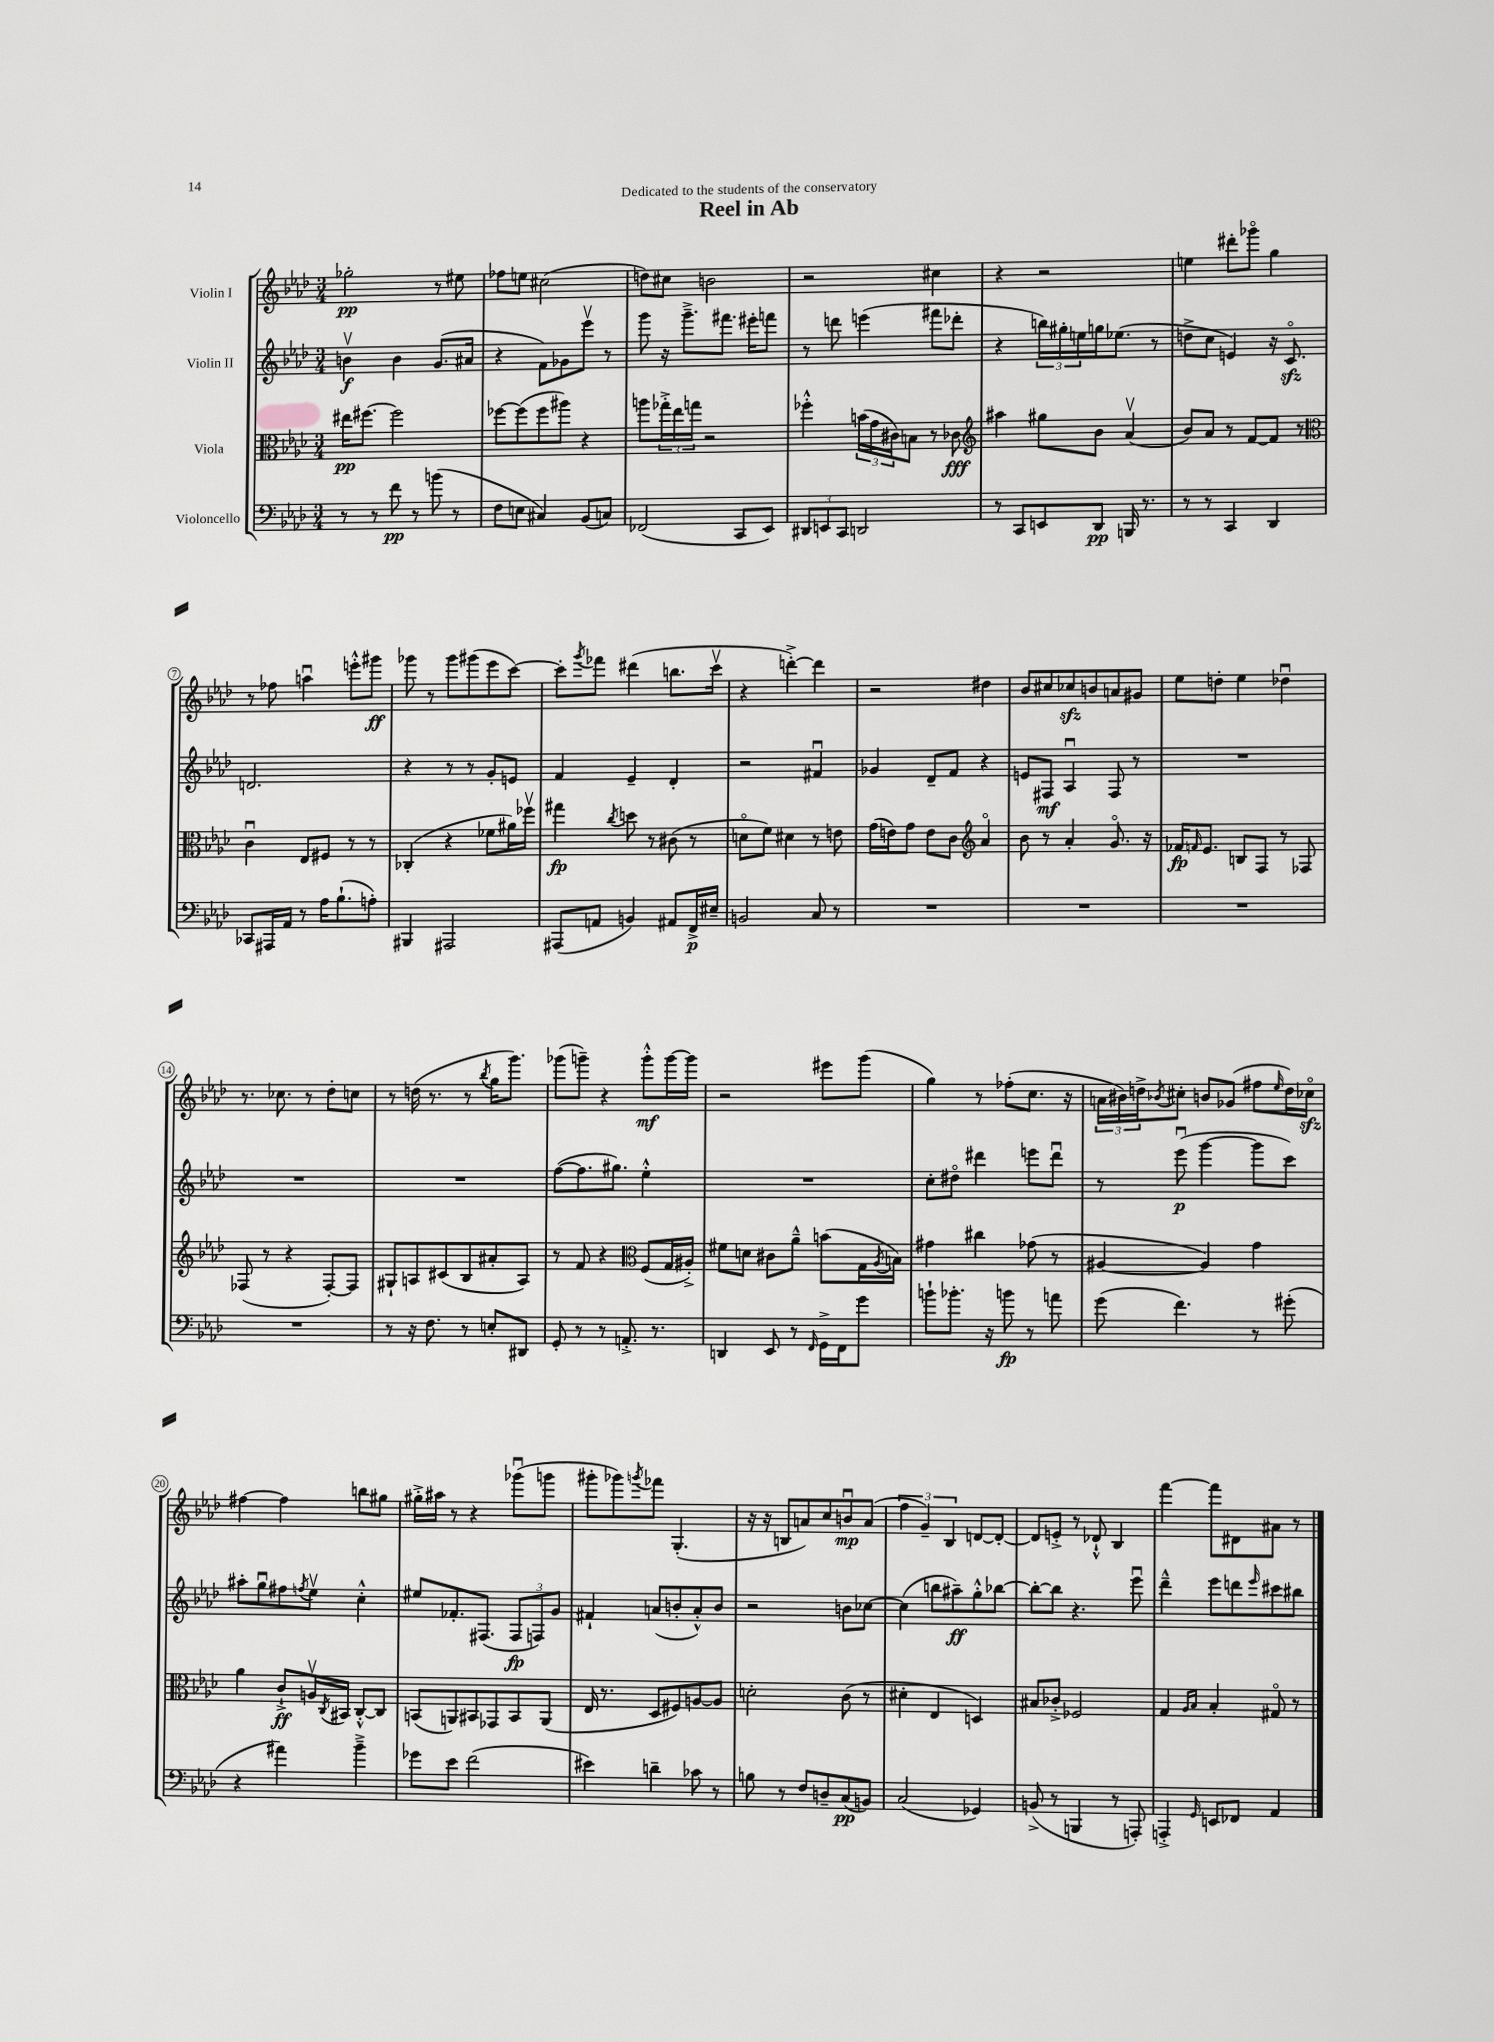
\header { title = "Reel in Ab" dedication = "Dedicated to the students of the conservatory" }
<<
\new StaffGroup <<
\new Staff = "s0" \with { instrumentName = "Violin I" } {
    \clef treble \key aes \major \numericTimeSignature \time 3/4
    ges''2-.\pp r8 eis''8 |
    fes''8 e''8 cis''2( |
    d''8) cis''8 b'2 |
    r2 cis''4 |
    r4 r2 |
    e''4 dis'''8-. ges'''8\flageolet g''4 |
    r8 fes''8 a''4\downbow e'''8-.-^ gis'''8\ff |
    ges'''8 r8 ges'''8 gis'''8( ees'''8 c'''8~) |
    c'''8-. \acciaccatura { g'''8 } fes'''8 dis'''4( b''8. c'''16\upbow |
    r4 d'''4~-.->) d'''4 |
    r2 dis''4 |
    bes'8 cis''8 ces''8\sfz b'8 a'8 gis'8 |
    ees''8 d''8-. ees''4 des''4\downbow |
    r8. ces''8. r8 des''8-. c''8 |
    r8 d''16( r8. r8 \acciaccatura { bes''8 } g''16 g'''8.) |
    ges'''8( g'''8--) r4 g'''8-.-^\mf g'''16~ g'''16 |
    r2 eis'''8 g'''8( |
    g''4) r8 fes''8-.( c''8. r16 |
    \tuplet 3/2 { a'16 bis'16) d''16-> } \acciaccatura { bes'8 } cis''8-. b'8 ges'8( fis''8 \grace { ees''16 } d''16) ces''16\flageolet\sfz |
    fis''4~ fis''4 b''8 gis''8 |
    gis''16-.-> ais''16 r8 r4 ges'''8\downbow( g'''8 |
    gis'''8-. ges'''8) \acciaccatura { g'''8 } fes'''8 g4.-.( |
    r16 r16 b8 a'8) c''8 b'8\downbow\mp a'8( |
    \tuplet 3/2 { f''4 g'4--) bes4 } d'8~ d'8~-. |
    d'8 e'8-.-> r8 des'8-!-^ bes4 |
    f'''4~ f'''8 dis'8 ais'8 r8 \bar "|." |
}
\new Staff = "s1" \with { instrumentName = "Violin II" } {
    \clef treble \key aes \major \numericTimeSignature \time 3/4
    b'4\upbow\f b'4 g'8.( ais'16 |
    r4 f'8) ges'8 ees'''8\upbow r8 |
    g'''8 r16 g'''8.---> fis'''8. eis'''16-. f'''8 |
    r8 d'''8 e'''4( fis'''8 des'''8-. |
    r4 \tuplet 3/2 { b''16) gis''16-. e''16 } g''16 ees''8.( r8 |
    d''8-> c''8 e'4) r16 c'8.\flageolet\sfz |
    d'2. |
    r4 r8 r8 g'8-. e'8 |
    f'4 ees'4-- des'4-. |
    r2 fis'4\downbow |
    ges'4 des'8-- f'8 r4 |
    e'8 fis8\mf aes4\downbow fis8 r8 |
    R2. |
    R2. |
    R2. |
    f''8~( f''8. gis''8.) ees''4-.-^ |
    R2. |
    c''8-. dis''8\flageolet dis'''4 e'''8 dis'''8\downbow |
    r8 ees'''8\downbow\p( g'''4~ g'''8 c'''8) |
    ais''8-. g''8\downbow fis''8 \acciaccatura { f''8 } ees''8\upbow c''4-.-^ |
    eis''8 fes'8.-. fis8.( \tuplet 3/2 { fis8\fp f8) g'8 } |
    fis'4-! a'8( b'8-. a'8-.-^) b'8 |
    r2 b'8 ces''8~ |
    ces''4( b''8 ais''8--\ff) g''8-.-^ bes''8~ |
    bes''8~-. bes''8 r4. ees'''8\downbow |
    des'''4---^ ees'''8 d'''8 \grace { ees'''16 } cis'''8 bis''8 \bar "|." |
}
\new Staff = "s2" \with { instrumentName = "Viola" } {
    \clef alto \key aes \major \numericTimeSignature \time 3/4
    eis''16\pp fis''8.~ fis''2 |
    fes''8~ fes''8( fes''8 ais''8) r4 |
    a''8 \tuplet 3/2 { ges''16-.-> ees''16 g''16 } r2 |
    fes''4-.-^ \tuplet 3/2 { b'16( g'16 cis'16) } b8 r8 ces'8\fff |
    \clef treble ais''4 gis''8 bes'8 aes'4\upbow( |
    bes'8) aes'8 r8 f'8~ f'8 r8 |
    \clef alto c'4\downbow ees8 fis8 r8 r8 |
    ces4-.( r4 fes'8 ais'16) fes''16\upbow |
    gis''4\fp \acciaccatura { c''8 } d''8 r8 cis'8( r8 |
    d'8\flageolet f'8) dis'4 r8 e'8 |
    g'16( e'16) g'8 e'8 c'8 \clef treble aes'4\flageolet |
    bes'8 r8 aes'4-. g'8.\flageolet r16 |
    fes'16\fp \grace { f'16 } ees'8. b8 f8 r8 fes8 |
    fes8( r8 r4 fes8~-.) fes8 |
    gis8-! a8 cis'8( bes8 ais'8-. a8) |
    r8 f'8 r4 \clef alto f8( g16 ais16-.->) |
    fis'8 d'8 cis'8 aes'8---^ b'8( g16 \acciaccatura { aes8 } b16) |
    gis'4 cis''4 ges'8( r8 |
    ais4~ ais4) g'4 |
    aes'4 c'8-!->\ff a16\upbow \acciaccatura { c8 } bis,16 c8~-.-^ c8 |
    b,8( a,8) bis,8 ges,8 bis,8 a,8( |
    ees16 r8. des8 fis8) a8~ a8 |
    d'2-. c'8( r8 |
    dis'4-. ees4 d4) |
    bis8 ces'8-.-> fes2 |
    g4 \grace { aes16 bes16 } bes4-. gis8\flageolet r8 \bar "|." |
}
\new Staff = "s3" \with { instrumentName = "Violoncello" } {
    \clef bass \key aes \major \numericTimeSignature \time 3/4
    r8 r8 f'8\pp r8 b'8( r8 |
    f8 e8 cis4) bes,8( c8) |
    fes,2( c,8 ees,8) |
    \tuplet 3/2 { dis,8 e,8 c,8 } d,2 |
    r8 c,8 e,8 des,8\pp b,,16 r8. |
    r8 r8 c,4 des,4 |
    ces,8 ais,,16 aes,16 r8 aes16 bes8.-!( a8-.) |
    bis,,4 ais,,2 |
    ais,,8( a,8 b,4) ais,8 f,16->\p eis16-- |
    b,2 c8 r8 |
    R2. |
    R2. |
    R2. |
    R2. |
    r8 r16 f8. r8 e8-. dis,8 |
    g,8-. r8 r8 a,8.-.-> r8. |
    d,4 ees,8 r8 \grace { f,16 } g,16-> f,16 g'8 |
    b'8-! bes'8.-. r16 b'8\fp r8 a'8 |
    g'8( f'4.) r8 gis'8-.( |
    r4 ais'4) bes'4---> |
    ges'8 ees'8 f'2( |
    eis'4) d'4-- ces'8 r8 |
    b8 r8 f8 d8-- c8\pp( b,8) |
    c2( ges,4) |
    b,8->( r8 b,,4 r8 a,,8-.) |
    a,,4-.-> \grace { g,16 } e,8 fes,8 aes,4 \bar "|." |
}
>>
>>
\layout { \context { \Score \override BarNumber.stencil = #(make-stencil-circler 0.1 0.3 ly:text-interface::print) } }
